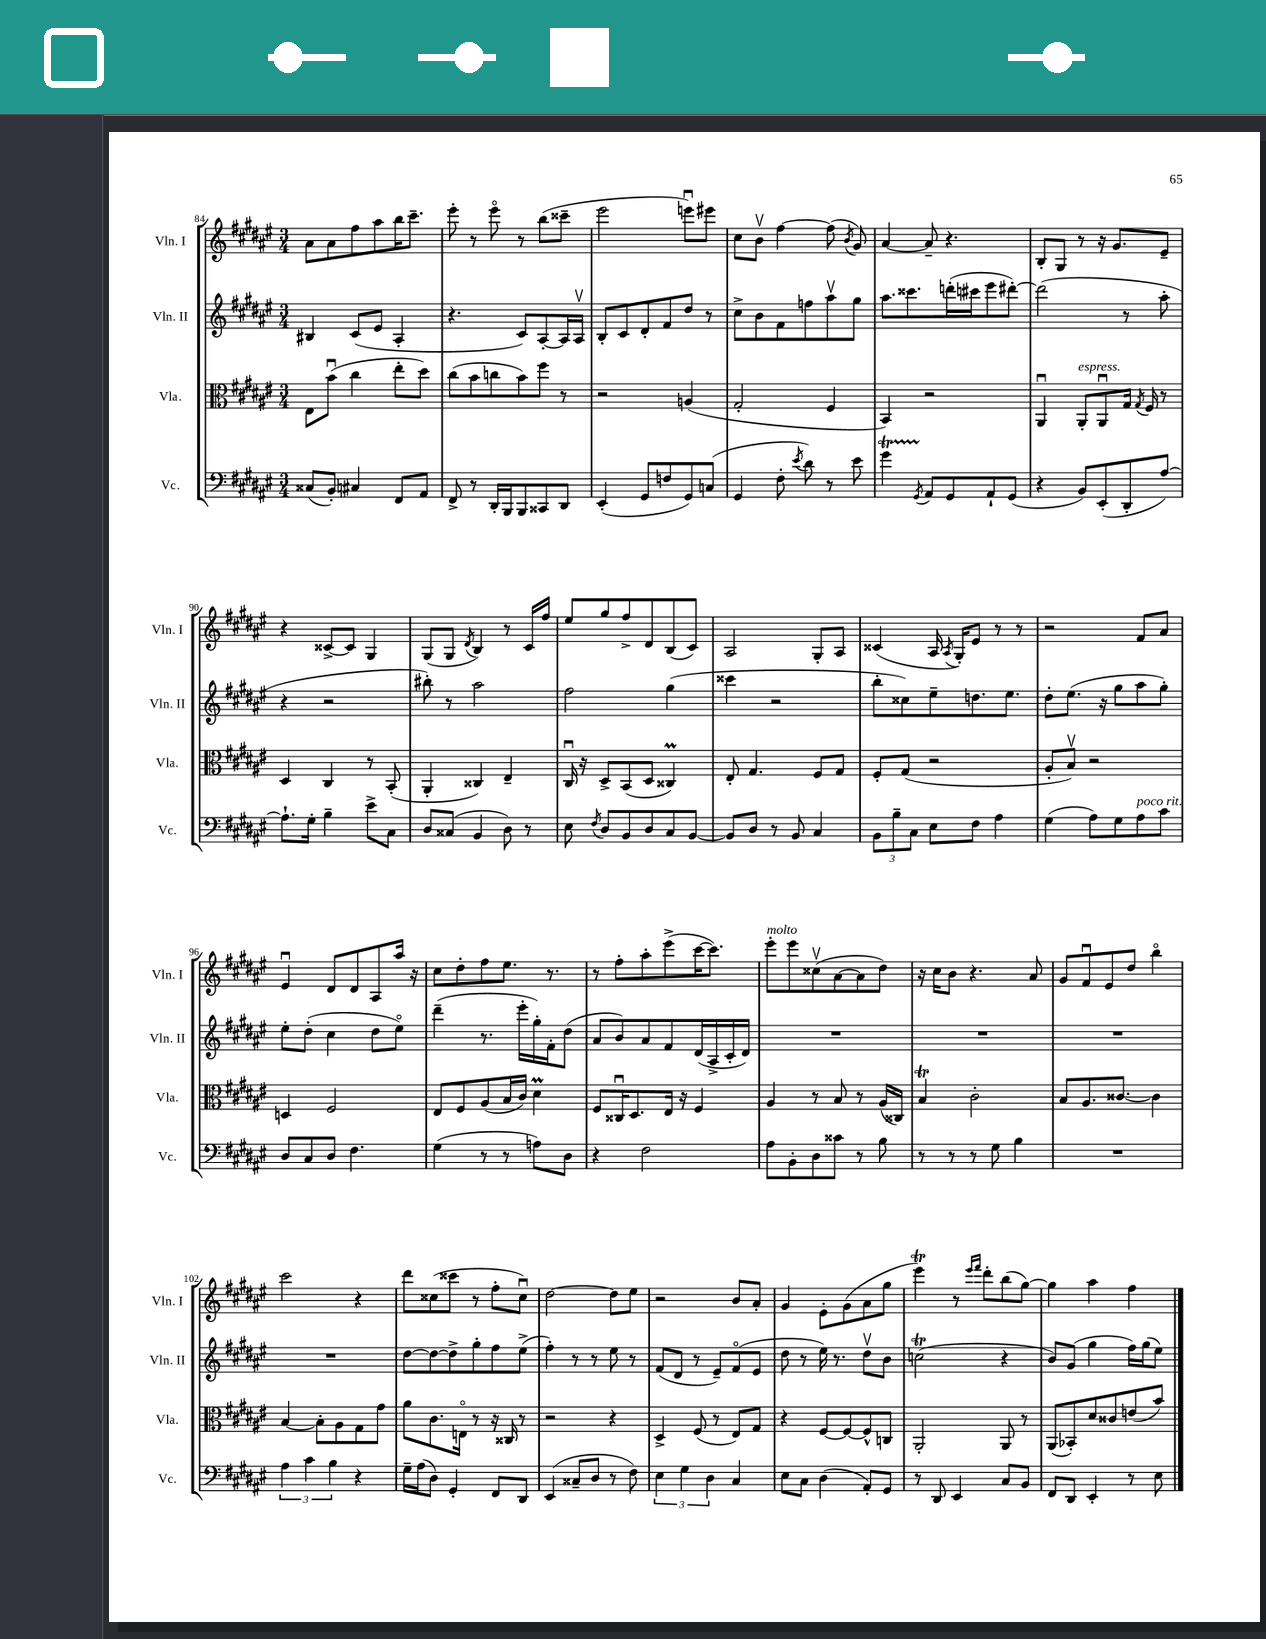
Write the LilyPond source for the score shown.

<<
\new StaffGroup <<
\new Staff = "s0" \with { instrumentName = "Vln. I" shortInstrumentName = "Vln. I" } {
    \clef treble \key fis \major \numericTimeSignature \time 3/4
    \autoBeamOff ais'8[ ais'8 fis''8 ais''8 b''16 cis'''8.]-- |
    eis'''8-. r8 eis'''8\flageolet r8 b''8[( cisis'''8]-- |
    eis'''2 e'''8[\downbow) eis'''8] |
    cis''8[ b'8]\upbow fis''4~ fis''8( \acciaccatura { b'8 } gis'8) |
    ais'4~ ais'8-- r4. |
    b8[-. gis8] r8 r16 gis'8.[ eis'8]-- |
    r4 cisis'8[~-> cisis'8] gis4 |
    gis8[( gis8] \acciaccatura { dis'8 } b4) r8 cis'16[ fis''16] |
    eis''8[ gis''8 fis''8-> dis'8 b8( cis'8]) |
    ais2 gis8[-. ais8] |
    cisis'4( ais16 \acciaccatura { ais8 } gis16[-.) eis'8] r8 r8 |
    r2 fis'8[ ais'8] |
    eis'4\downbow dis'8[ dis'8 ais8 ais''16] r16 |
    cis''8[ dis''8-. fis''8 eis''8.] r8. |
    r8 fis''8[-. ais''8-. eis'''8->( cis'''16~ cis'''8.]) |
    eis'''8[-.^\markup { \italic "molto" } eis'''8 cisis''8\upbow( ais'8~ ais'8 dis''8]) |
    r16 cis''16[ b'8] r4. ais'8 |
    gis'8[ fis'8\downbow eis'8 dis''8] b''4\flageolet |
    cis'''2 r4 |
    dis'''8[ cisis''8( cisis'''8] r8 fis''8[-. cisis''8]\downbow) |
    dis''2~ dis''8[ eis''8] |
    r2 b'8[ ais'8]-. |
    gis'4 eis'8[-. gis'8( ais'8 gis''8] |
    eis'''4\trill) r8 \grace { eis'''16[ fis'''16] } dis'''8[-. b''8( gis''8]~) |
    gis''4 ais''4 fis''4 \bar "|." |
}
\new Staff = "s1" \with { instrumentName = "Vln. II" shortInstrumentName = "Vln. II" } {
    \clef treble \key fis \major \numericTimeSignature \time 3/4
    \autoBeamOff bis4 cis'8[( eis'8] ais4-. |
    r4. cis'8[) ais8~-. ais16 ais16]\upbow |
    b8[-. cis'8 dis'8-. fis'8 dis''8] r8 |
    cis''8[-> b'8 fis'8 f''8 ais''8\upbow gis''8] |
    ais''8.[ cisis'''8. d'''16-.( cis'''16 eis'''8 dis'''8]~-.) |
    dis'''2( r8 ais''8-. |
    r4 r2 |
    bis''8-.) r8 ais''2 |
    fis''2 gis''4( |
    cisis'''4 r2 |
    b''8[-. cisis''8) eis''8-- d''8. eis''8.] |
    dis''8[-. eis''8.]( r16 gis''8[ ais''8 gis''8]-.) |
    eis''8[-. dis''8]-.( cis''4 dis''8[ eis''8]\flageolet) |
    dis'''4--( r8. eis'''16[-. gis''16-.) fis'16-. dis''8]( |
    ais'8[ b'8) ais'8 fis'8 dis'16( ais16-> cis'16-. dis'16]) |
    R2. |
    R2. |
    R2. |
    R2. |
    dis''8[~ dis''8~ dis''8-> gis''8-. fis''8 eis''8]->( |
    fis''4-.) r8 r8 eis''8 r8 |
    fis'8[( dis'8] r8 eis'8[--) fis'8\flageolet( eis'8] |
    dis''8 r8 eis''16) r8. dis''8[\upbow b'8] |
    c''2\trill( r4 |
    b'8[) gis'8]( gis''4 fis''16[) gis''16( eis''8]) \bar "|." |
}
\new Staff = "s2" \with { instrumentName = "Vla." shortInstrumentName = "Vla." } {
    \clef alto \key fis \major \numericTimeSignature \time 3/4
    \autoBeamOff eis8[ b'8]\downbow( cis''4 eis''8[-. dis''8]) |
    cis''8[( b'8 c''8 b'8) fis''8] r8 |
    r2 a4( |
    gis2-. fis4 |
    b,4) r2 |
    ais,4\downbow ais,8[-.^\markup { \italic "espress." } ais,8\downbow gis16] \acciaccatura { gis8 } fis16 r8 |
    dis4 cis4 r8 b,8-.( |
    ais,4-. cisis4) eis4-- |
    cis16\downbow r16 dis8[-> b,8( dis8] cisis4\prall) |
    eis8-. gis4. fis8[ gis8] |
    fis8[-. gis8]( r2 |
    ais8[-. b8]\upbow) r2 |
    d4 fis2 |
    eis8[ fis8 ais8( b16 cis'16]) dis'4\prall |
    fis8[ cisis16\downbow dis8. eis16] r16 fis4 |
    ais4 r8 b8 r8 ais16[( cisis16]) |
    b4\trill cis'2-. |
    b8[ ais8. cisis'8.]~ cisis'4 |
    b4~ b8[-. ais8 gis8 gis'8] |
    ais'8[ cis'8. e16]\flageolet r8 r16 cisis16 r8 |
    r2 r4 |
    dis4-> fis8( r8 eis8[) gis8] |
    r4 fis8[~ fis8~ fis8-^ c8] |
    ais,2-. ais,8 r8 |
    ais,8[( bes,8-.) dis'8 cisis'8 e'8( b'8]) \bar "|." |
}
\new Staff = "s3" \with { instrumentName = "Vc." shortInstrumentName = "Vc." } {
    \clef bass \key fis \major \numericTimeSignature \time 3/4
    \autoBeamOff cisis8[( b,8]-.) cis4 fis,8[ ais,8] |
    fis,8-> r8 dis,16[-. b,,16 b,,8 cisis,8 dis,8] |
    eis,4-.( gis,8[ f8 gis,8) c8]( |
    gis,4 fis8-. \acciaccatura { eis'8 } dis'8) r8 eis'8 |
    gis'4\startTrillSpan \acciaccatura { gis,8 } ais,8[\stopTrillSpan gis,8 ais,8-! gis,8]( |
    r4 b,8[) eis,8-.( dis,8-. ais8]~) |
    ais8.[-! gis16]-. b4-- eis'8[-> cis8] |
    dis8[ cisis8]( b,4 dis8) r8 |
    eis8 \acciaccatura { fis8 } dis8[ b,8 dis8 cis8 b,8]~ |
    b,8[ dis8] r8 b,8 cis4 |
    \tuplet 3/2 { b,8[ b8-- cis8] } eis8[ fis8] ais4 |
    gis4( ais8[) gis8 ais8^\markup { \italic "poco rit." } cis'8] |
    dis8[ cis8 dis8] fis4. |
    gis4( r8 r8 a8[) dis8] |
    r4 fis2 |
    ais8[ b,8-. dis8 cisis'8] r8 b8 |
    r8 r8 r8 gis8 b4 |
    R2. |
    \tuplet 3/2 { ais4 cis'4 b4 } r4 |
    gis16[-- ais16( dis8]) gis,4-. fis,8[ dis,8] |
    eis,4( cisis8[-- dis8] r8 fis8) |
    \tuplet 3/2 { eis4 gis4 dis4 } cis4 |
    eis8[ cis8] dis4( ais,8[-.) gis,8] |
    r8 dis,8 eis,4 cis8[ b,8] |
    fis,8[ dis,8] eis,4-. r8 eis8 \bar "|." |
}
>>
>>
\layout { \context { \Score currentBarNumber = #84 } }
